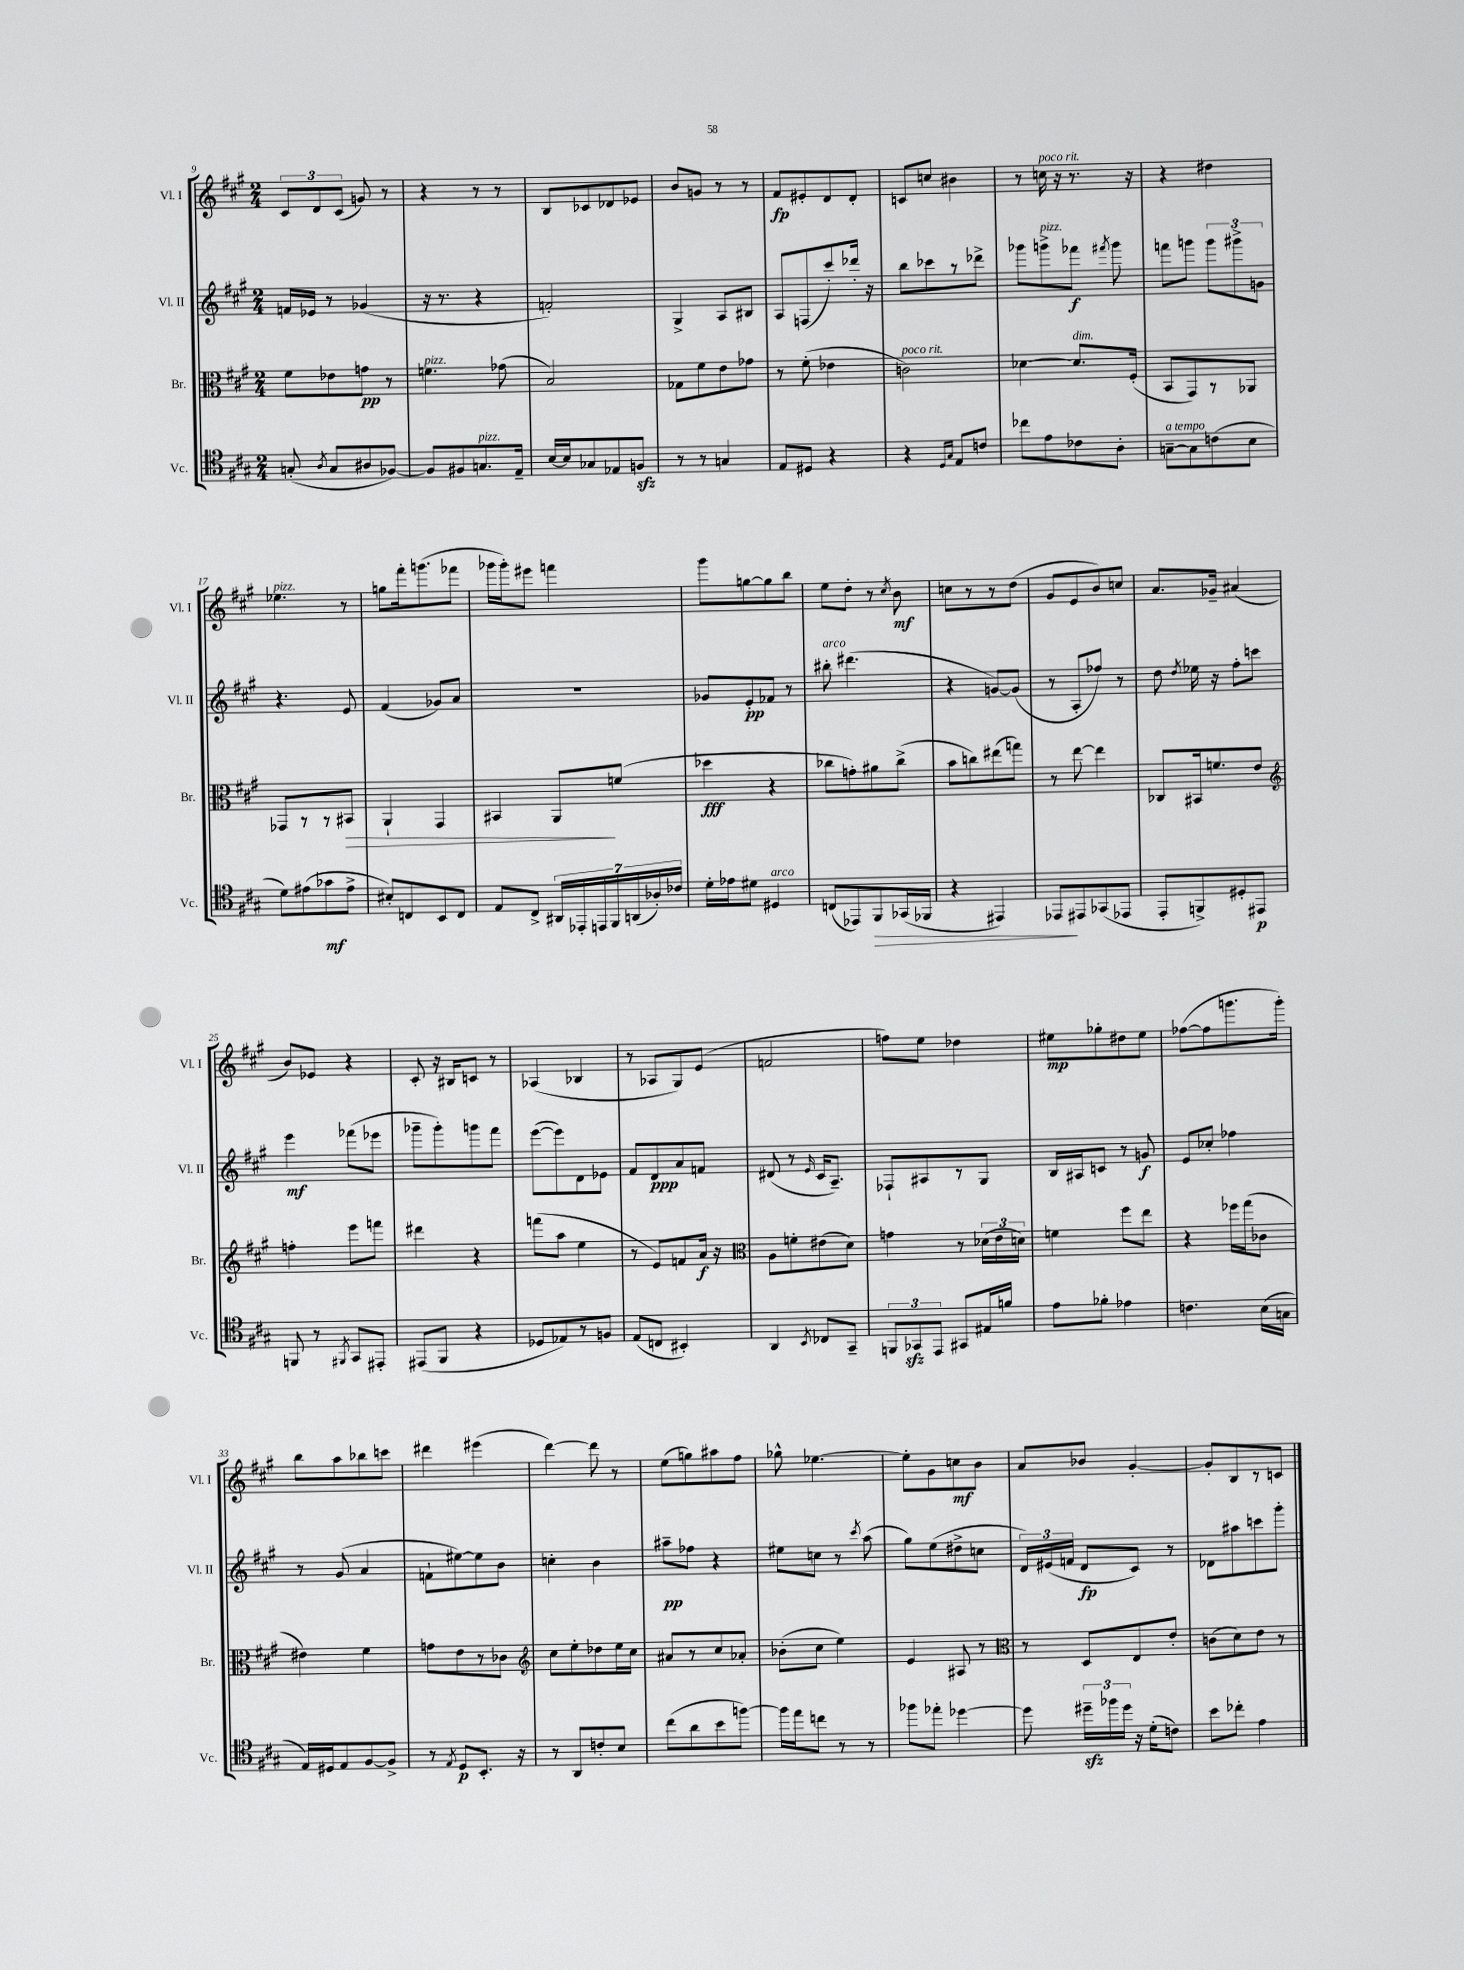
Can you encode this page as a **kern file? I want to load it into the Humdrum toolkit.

**kern	**kern	**kern	**kern
*staff4	*staff3	*staff2	*staff1
*clefC4	*clefC3	*clefG2	*clefG2
*k[f#c#g#]	*k[f#c#g#]	*k[f#c#g#]	*k[f#c#g#]
*M2/4	*M2/4	*M2/4	*M2/4
(8G'	8f#	16f	12c#
.	.	16e-	.
.	.	.	12d
8qA	.	.	.
8G	8e-	8r	.
.	.	.	(12c#
8A#	8g	(4g-	8g)
[8F-)	8r	.	8r
=	=	=	=
8F-]	4.f	16r	4r
.	.	8.r	.
8F#	.	.	.
8.G	.	4r	8r
.	(8g-	.	8r
16E~	.	.	.
=	=	=	=
[16B	2B)	2f')	8B
16B]	.	.	.
8G-	.	.	8c-
8E-	.	.	8d-
8F	.	.	8e-
=	=	=	=
8r	8G-	4G#^	8b
8r	8f#	.	8g
4G	8e	8A	8r
.	8g-	8B#	8r
=	=	=	=
8E	8r	8A	8f#
8D#	(8f#'	(8F	8e#'
4r	4e-	8ccc#')	8d
.	.	16ddd-'	8d'
.	.	16r	.
=	=	=	=
4r	2c)	8bb	8c
.	.	8ccc-	8cc
16qqD	.	.	.
16qqG#	.	.	.
8E	.	8r	4b#
8c	.	8ddd-^	.
=	=	=	=
8cc-	[4d-	8ggg-	8r
8e	.	8ggg^	16cc
.	.	.	16r
8c-	8.d-]	8fff-	8.r
.	.	8qfff#	.
8A'	.	8ggg	.
.	(16F#'	.	16r
=	=	=	=
[8G~	8BB	8fff	4r
8G]	8GG#)	8ggg	.
(8c	8r	12ggg	4dd#
.	.	12ggg#^	.
8B	8AA-	.	.
.	.	12g	.
=	=	=	=
8d)	8GG-	4.r	4.ee-
(8e#	8r	.	.
8g-	8r	.	.
8e#^	8BB#	8e	8r
=	=	=	=
8B#')	4AA`	(4f#	8gg
8C	.	.	16fff#'
.	.	.	(8.ggg
8BB	4GG#	8g-)	.
8C	.	8a	8fff-
=	=	=	=
8E	4BB#	2r	16ggg-
.	.	.	16ggg-')
8C#^	.	.	8eee#
28AA#	8AA	.	4fff
28EE-'	.	.	.
28EE	.	.	.
28FF#	.	.	.
.	(8f	.	.
(28AA	.	.	.
28A-')	.	.	.
28c-	.	.	.
=	=	=	=
16d'	4dd-	8g-	8ggg#
16e-	.	.	.
8d#	.	8e'	[8gg
4D#	4r	8f-	8gg]
.	.	8r	8bb
=	=	=	=
(8C	8cc-	8bb#'	8ee
8EE-)	8g')	(4.ddd#	8dd'
8FF#	8a#	.	8r
.	.	.	8qcc#
(16GG-	(8cc-^	.	8b
16FF-	.	.	.
=	=	=	=
4r	8b	4r	8cc
.	8cc)	.	8r
4EE#)	(8ee#	[8g)	8r
.	8gg)	(8g]	(8dd
=	=	=	=
8EE-	8r	8r	8g#
8EE#	[8ee	8A'	8e
(8GG-	4ee]	8ff-)	8b)
8EE-	.	8r	8cc
=	=	=	=
8EE'	8C-	8dd	8.a
.	.	8qdd	.
8FF^)	16BB#	16ee-	.
.	8.f	16r	16g-~
8D#'	.	8ff#'	(4a#
8EE#	8e	8ccc	.
=	=	=	=
*	*clefG2	*	*
8FF	4ff'	4eee	8b)
8r	.	.	8e-
8qFF#	.	.	.
8GG#	8eee	(8fff-	4r
8EE#'	8fff	8eee-	.
=	=	=	=
(8EE#	4ddd#	8ggg-~	8c#'
8FF#	.	8ggg-')	16r
.	.	.	16B#
4r	4r	8ggg	8c
.	.	8fff#	8r
=	=	=	=
8D-	(8fff	([8eee	(4A-
8E-)	8aa	8eee])	.
8r	4ee	8d	4B-
8F	.	8e-	.
=	=	=	=
(8E	8r	8f#	8r
8C	8e)	8d	8A-
4BB#')	8f	8a	8G#)
.	16a	8f	(8e
.	16r	.	.
=	=	=	=
*	*clefC3	*	*
4AA	8A	(8d#	2f
.	8f'	8r	.
8qBB	.	16qqe	.
8C-	(8e#	16c#	.
.	.	8.A~)	.
8GG#~	8d)	.	.
=	=	=	=
12FF	4g	8F-`	8ff)
12GG-	.	.	.
.	.	8A#	8ee
12EE	.	.	.
8GG#	8r	8r	4dd-
16E#	(24d-	8G#	.
.	24e	.	.
16f	.	.	.
.	24d)	.	.
=	=	=	=
8e	4f	16B	8ee#
.	.	16A#	.
8f-'	.	8c	8gg-'
4e-	8ff#	8r	8dd#
.	8ee	8g	8ee#
=	=	=	=
4.c	4r	8e	([8ff-
.	.	8cc-'	8ff-]
.	16ff-	4ff-	8.ggg
.	(16gg#	.	.
(16B	8c-	.	.
16G	.	.	16ggg')
=	=	=	=
16E)	4e#)	8r	8bb
16D#	.	.	.
8E	.	(8g#	8aa
[8F#	4f#	4a	8bb-
8F#^]	.	.	8ccc
=	=	=	=
8r	8g	8f`	4ddd#
8qE	.	.	.
8D	8e	[8ee#)	.
8.BB'	8r	8ee#]	(4eee#
.	8c-	8b	.
16r	.	.	.
=	=	=	=
*	*clefG2	*	*
8r	8cc#	4cc'	[4ddd)
8AA	8ee'	.	.
8c'	8dd-	4b	8ddd]
8B	16ee	.	8r
.	16cc#	.	.
=	=	=	=
(8cc#	8a#	8aa#~	(8ee
8a	8r	8ff-	8gg)
8b	8cc#	4r	8aa#
[8ff)	8a-'	.	8ff#
=	=	=	=
16ff]	(8b-'	8ee#	8gg-^^
16ee	.	.	.
8cc	8cc#	8cc	[4.ee-
8r	4ee)	8r	.
.	.	8qccc#	.
8r	.	(8aa	.
=	=	=	=
8ff-	4e	8gg#)	8ee-']
8ee-'	.	(8ee	8g#
[4dd-	8A#	8dd#^	8cc
.	8r	8cc	8b
=	=	=	=
*	*clefC3	*	*
8dd-]	8r	24d)	8a
.	.	(24e#	.
.	.	24f	.
24dd#~	8D	8d	8b-
24ff-	.	.	.
24dd#	.	.	.
16r	8E	8c#)	[4g#'
(16d'	.	.	.
8c)	8e'	8r	.
=	=	=	=
8b	(8c	8d-	8g#']
8cc-'	8d)	8aa#	8B
4e	8e	8ccc	8r
.	8r	8ggg#'	8c
==	==	==	==
*-	*-	*-	*-
